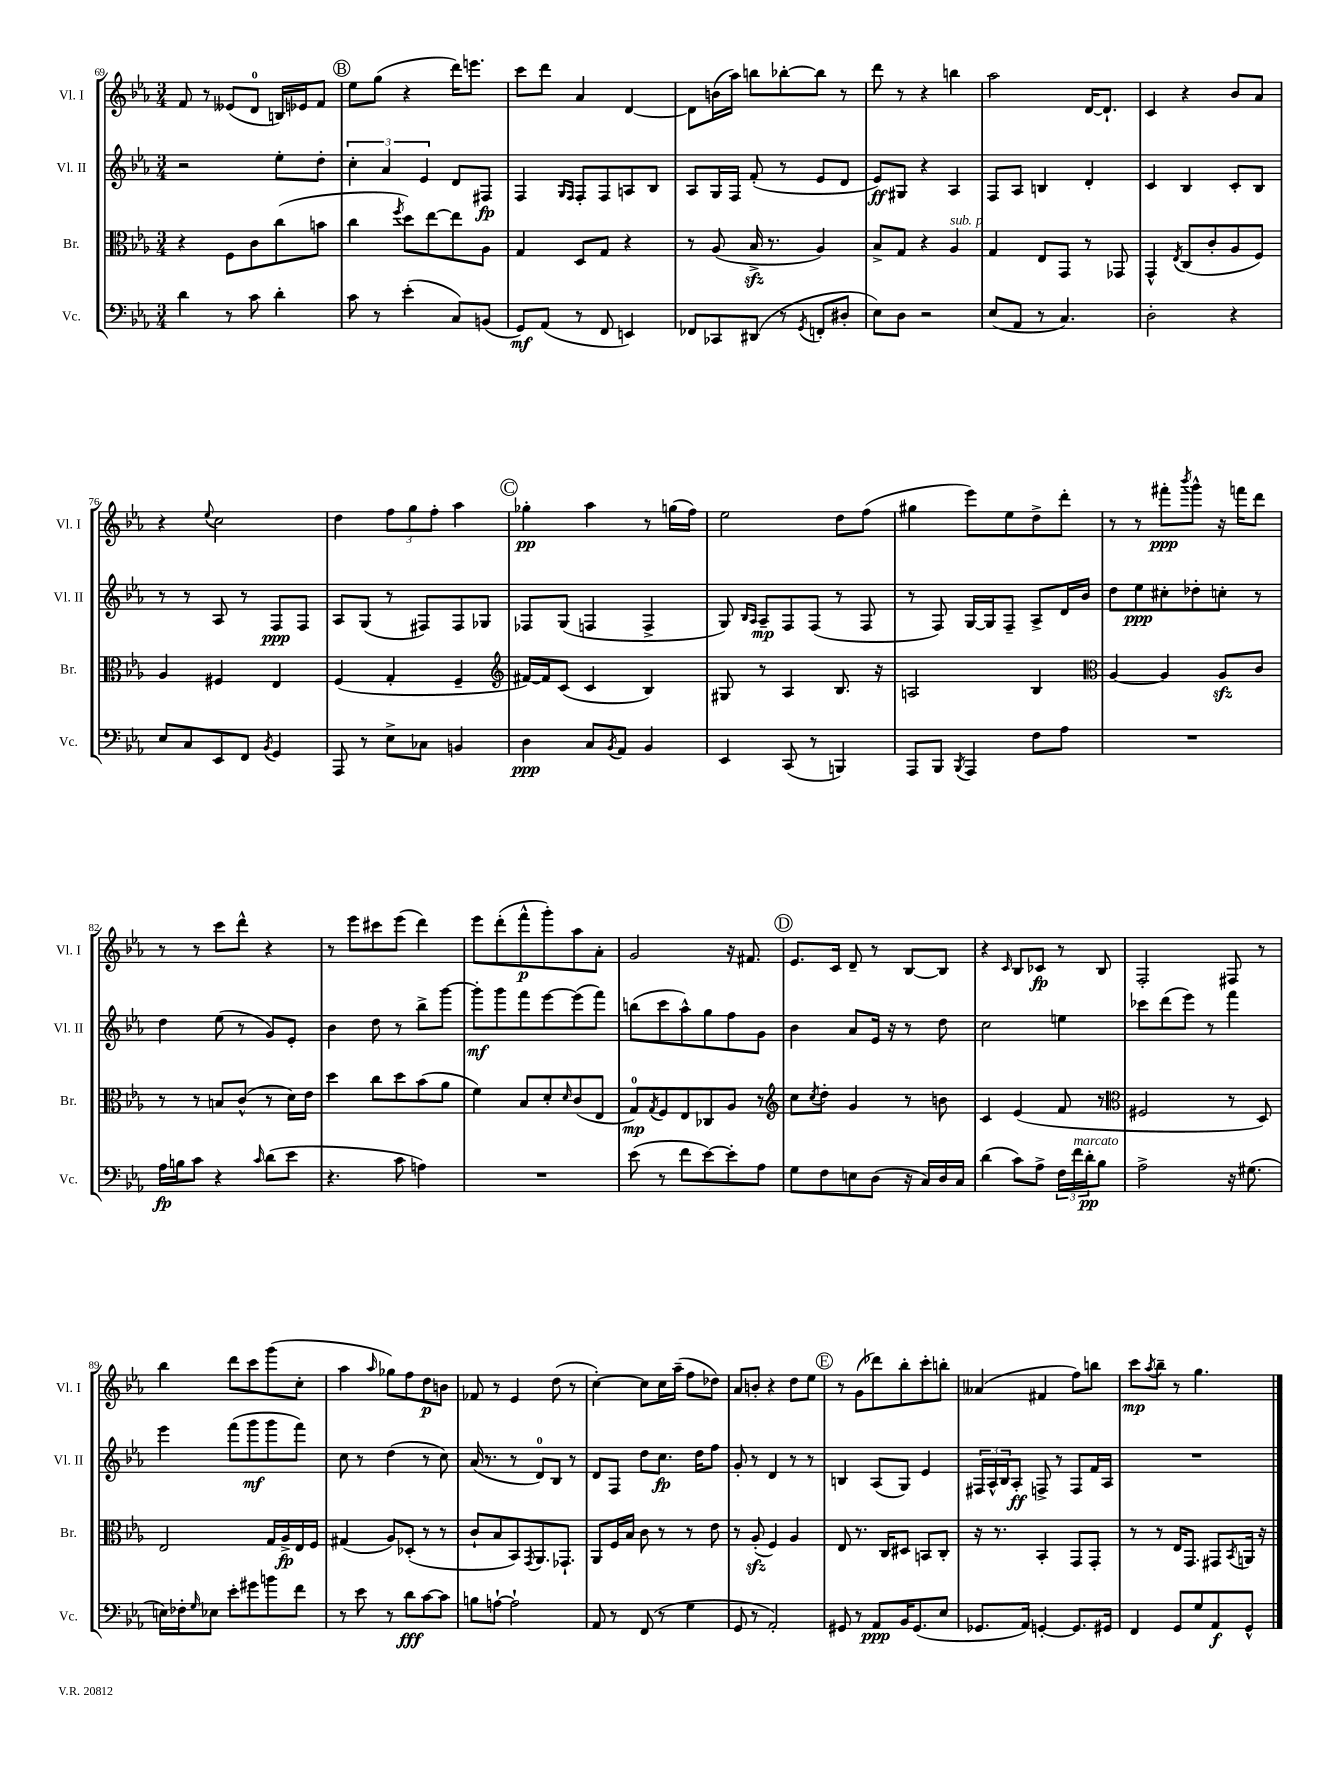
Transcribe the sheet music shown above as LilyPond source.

<<
\new StaffGroup <<
\new Staff = "s0" \with { instrumentName = "Vl. I" shortInstrumentName = "Vl. I" } {
    \clef treble \key ees \major \numericTimeSignature \time 3/4
    f'8 r8 eeses'8( d'8-0 b16) ees'16 f'8 |
    \mark \markup { \circle "B" } ees''8 g''8( r4 d'''16) e'''8. |
    c'''8 d'''8 aes'4 d'4~ |
    d'8 b'16( aes''16) b''8 bes''8~-. bes''8 r8 |
    d'''8 r8 r4 b''4 |
    aes''2 d'16~ d'8.-! |
    c'4 r4 bes'8 aes'8 |
    r4 \appoggiatura { ees''8 } c''2 |
    d''4 \tuplet 3/2 { f''8 g''8 f''8-. } aes''4 |
    \mark \markup { \circle "C" } ges''4-.\pp aes''4 r8 g''16( f''16) |
    ees''2 d''8 f''8( |
    gis''4 ees'''8) ees''8 d''8-> d'''8-. |
    r8 r8 fis'''8-.\ppp \acciaccatura { bes'''8 } g'''8-^ r16 f'''16 d'''8 |
    r8 r8 c'''8 d'''8-^ r4 |
    r8 ees'''8 cis'''8 ees'''8( d'''4) |
    ees'''8 d'''8-.( f'''8-^\p g'''8-.) aes''8 aes'8-. |
    g'2 r16 fis'8. |
    \mark \markup { \circle "D" } ees'8. c'16 d'8-- r8 bes8~ bes8 |
    r4 \grace { c'16 } bes8 ces'8\fp r8 bes8 |
    f2-. fis8 r8 |
    bes''4 d'''8 c'''8 g'''8( c''8-. |
    aes''4 \grace { aes''16 } ges''8) f''8 d''8\p b'8 |
    fes'8 r8 ees'4 d''8( r8 |
    c''4~-.) c''8 c''16 aes''16--( f''8 des''8) |
    aes'8 b'8-. r4 d''8 ees''8 |
    \mark \markup { \circle "E" } r8 g'8( des'''8) bes''8-. c'''8-. b''8-. |
    aeses'4( fis'4 f''8) b''8 |
    c'''8\mp \acciaccatura { aes''8 } bes''8-- r8 g''4. \bar "|." |
}
\new Staff = "s1" \with { instrumentName = "Vl. II" shortInstrumentName = "Vl. II" } {
    \clef treble \key ees \major \numericTimeSignature \time 3/4
    r2 ees''8-. d''8-. |
    \mark \markup { \circle "B" } \tuplet 3/2 { c''4-. aes'4 ees'4 } d'8 fis8\fp |
    f4 \grace { g16 f16 } f8-. f8 a8 bes8 |
    aes8 g16 f16 f'8-.( r8 ees'8 d'8 |
    ees'8\ff) gis8 r4 aes4 |
    f8 aes8 b4 d'4-. |
    c'4 bes4 c'8-. bes8 |
    r8 r8 aes8 r8 f8\ppp f8 |
    aes8 g8( r8 fis8) fis8 ges8 |
    \mark \markup { \circle "C" } fes8 g8( f4 f4-> |
    g8) \grace { bes16 aes16 } aes8--\mp f8 f8( r8 f8 |
    r8 f8) g16~ g16 f8-- aes8-> d'16 bes'16 |
    d''8 ees''8\ppp cis''8-. des''8-. c''8-. r8 |
    d''4 ees''8( r8 g'8) ees'8-. |
    bes'4 d''8 r8 bes''8-> g'''8~ |
    g'''8-.\mf g'''8 f'''8 ees'''8~ ees'''8( f'''8) |
    b''8( c'''8 aes''8-^) g''8 f''8 g'8 |
    \mark \markup { \circle "D" } bes'4 aes'8 ees'16 r16 r8 d''8 |
    c''2 e''4 |
    ces'''8 d'''8( ees'''8) r8 f'''4 |
    ees'''4 f'''8( g'''8\mf g'''8 f'''8) |
    c''8 r8 d''4( r8 c''8) |
    aes'16( r8. r8 d'8-0) bes8 r8 |
    d'8 f8 d''8 c''8.\fp d''16 f''8 |
    g'8-. r8 d'4 r8 r8 |
    \mark \markup { \circle "E" } b4 aes8( g8) ees'4 |
    \tuplet 3/2 { fis16 aes16-^ bes16 } aes8-.\ff f8-> r8 f8 f'16 aes16 |
    R2. \bar "|." |
}
\new Staff = "s2" \with { instrumentName = "Br." shortInstrumentName = "Br." } {
    \clef alto \key ees \major \numericTimeSignature \time 3/4
    r4 f8 c'8 c''8( b'8 |
    \mark \markup { \circle "B" } c''4 \acciaccatura { f''8 } d''8) ees''8~ ees''8 aes8 |
    g4 d8 g8 r4 |
    r8 aes8( bes16->\sfz r8. aes4) |
    bes8-> g8 r4 aes4^\markup { \italic "sub. p" } |
    g4 ees8 g,8 r8 ges,8 |
    g,4-^ \acciaccatura { ees8 } c8( c'8-. aes8 f8) |
    aes4 fis4 ees4 |
    f4( g4-. f4-- |
    \mark \markup { \circle "C" } \clef treble fis'16~) fis'16 c'8( c'4 bes4) |
    gis8 r8 aes4 bes8. r16 |
    a2 bes4 |
    \clef alto aes4~ aes4 aes8\sfz c'8 |
    r8 r8 b8 c'8-^( r8 d'16) ees'16 |
    d''4 c''8 d''8 bes'8( aes'8 |
    f'4) bes8 d'8-. \grace { d'16 } c'8( ees8 |
    g8-0\mp) \acciaccatura { g8 } f8 ees8 ces8 aes8 r8 |
    \mark \markup { \circle "D" } \clef treble c''8 \acciaccatura { c''8 } d''8-. g'4 r8 b'8 |
    c'4 ees'4( f'8 r8 |
    \clef alto fis2 r8 d8) |
    ees2 g16 aes16->\fp ees16 f16 |
    gis4( aes8) des8-.( r8 r8 |
    c'8-! bes8 bes,8) \acciaccatura { g,8 } aes,8. ges,8.-! |
    aes,8 f16 bes16 c'8 r8 r8 ees'8 |
    r8 aes8-.\sfz( f4) aes4 |
    \mark \markup { \circle "E" } ees8 r8. c16 dis8 b,8 c8-. |
    r16 r8. bes,4-. g,8 g,8-. |
    r8 r8 ees16 g,8. gis,8 \acciaccatura { bes,8 } a,16 r16 \bar "|." |
}
\new Staff = "s3" \with { instrumentName = "Vc." shortInstrumentName = "Vc." } {
    \clef bass \key ees \major \numericTimeSignature \time 3/4
    d'4 r8 c'8 d'4-. |
    \mark \markup { \circle "B" } c'8 r8 ees'4-.( c8) b,8( |
    g,8\mf) aes,8( r8 f,8 e,4) |
    fes,8 ces,8 dis,8( r8 \acciaccatura { g,8 } f,8-. dis8-. |
    ees8) d8 r2 |
    ees8( aes,8 r8 c4.) |
    d2-. r4 |
    ees8 c8 ees,8 f,8 \acciaccatura { bes,8 } g,4 |
    aes,,8 r8 ees8-> ces8 b,4 |
    \mark \markup { \circle "C" } d4\ppp c8 \acciaccatura { bes,8 } aes,8 bes,4 |
    ees,4 c,8( r8 b,,4) |
    aes,,8 bes,,8 \acciaccatura { bes,,8 } aes,,4 f8 aes8 |
    R2. |
    aes16\fp b16 c'8 r4 \grace { c'16 } d'8( ees'8 |
    r4. c'8 a4) |
    R2. |
    ees'8( r8 f'8 ees'8~) ees'8-. aes8 |
    \mark \markup { \circle "D" } g8 f8 e8 d8( r16 c16) d16 c16 |
    d'4( c'8) aes8-> \tuplet 3/2 { f16 f'16^\markup { \italic "marcato" } d'16-.\pp } bes8 |
    aes2-> r16 gis8.( |
    e16) fes16-. \grace { g16 } ees8 ees'8-. gis'8 b'8 f'8 |
    r8 ees'8 r8 d'8\fff c'8~ c'8 |
    b8 a8~-! a2-! |
    aes,8 r8 f,8( r8 g4 |
    g,8 r8 aes,2-.) |
    \mark \markup { \circle "E" } gis,8 r8 aes,8\ppp bes,16 gis,8.( ees8 |
    ges,8. aes,16) g,4~-. g,8. gis,16 |
    f,4 g,8 g8 aes,8\f g,8-^ \bar "|." |
}
>>
>>
\layout { \context { \Score currentBarNumber = #69 } }
